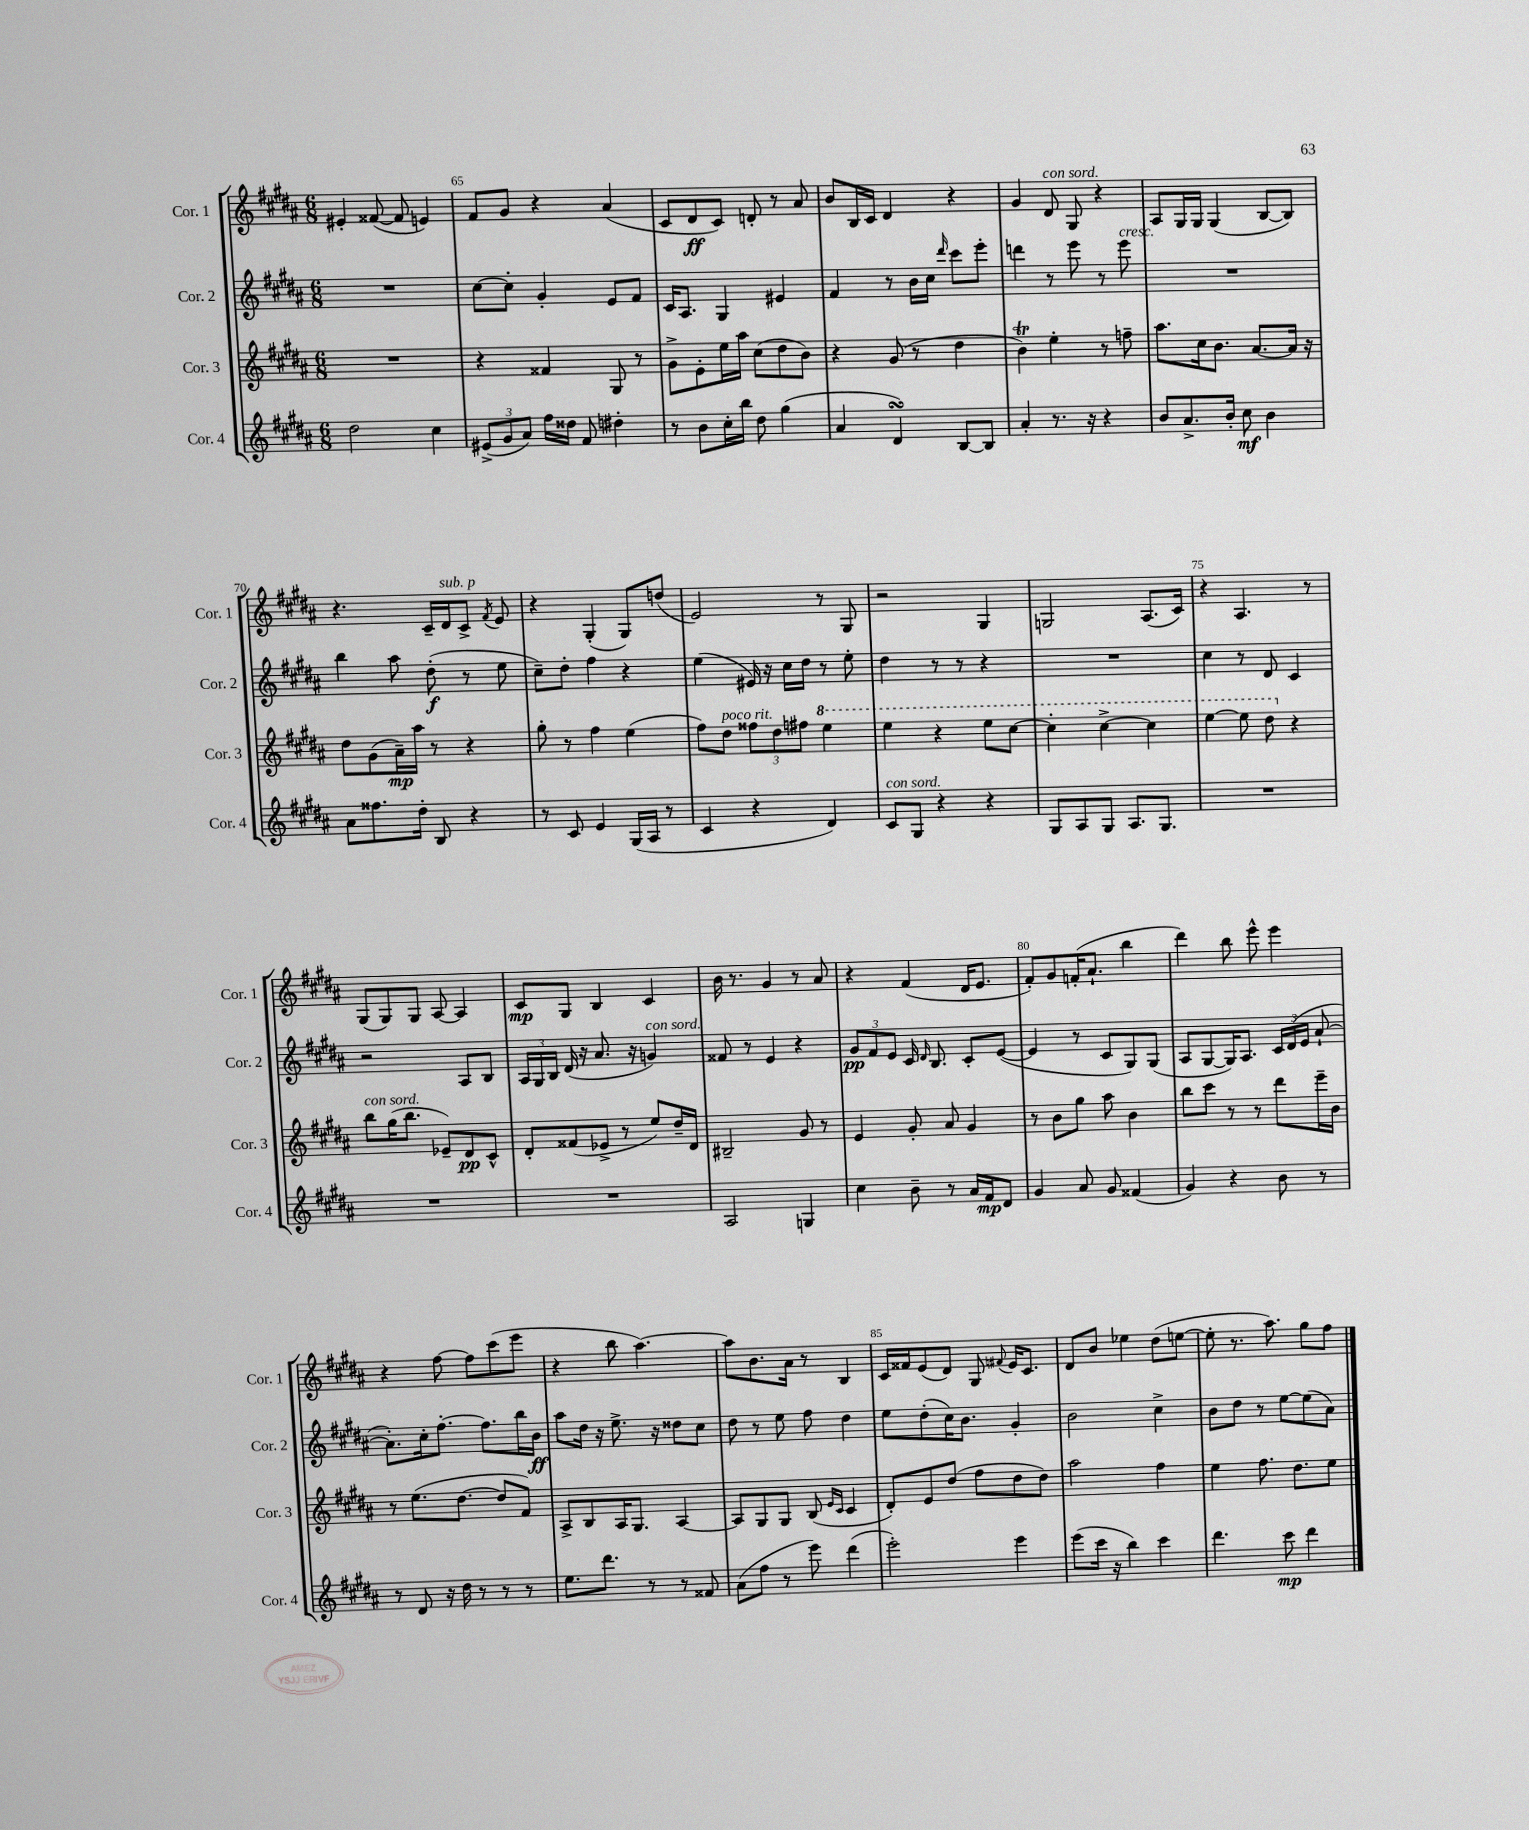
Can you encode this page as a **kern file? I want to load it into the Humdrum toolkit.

**kern	**kern	**kern	**kern
*staff4	*staff3	*staff2	*staff1
*clefG2	*clefG2	*clefG2	*clefG2
*k[f#c#g#d#a#]	*k[f#c#g#d#a#]	*k[f#c#g#d#a#]	*k[f#c#g#d#a#]
*M6/8	*M6/8	*M6/8	*M6/8
2dd#	2.r	2.r	4e#'
.	.	.	([8f##
.	.	.	8f##]
4cc#	.	.	4e)
=	=	=	=
(12e#^	4r	[8cc#	8f#
12g#	.	.	.
.	.	8cc#']	8g#
12a#)	.	.	.
16ff#	4f##	4g#'	4r
16dd##	.	.	.
8f#	.	.	.
4dd#'	8G#	8e	(4a#
.	8r	8f#	.
=	=	=	=
8r	8g#^	16c#	8c#
.	.	8.A#	.
8b	8e'	.	8d#
16cc#'	16ee	4G#	8c#)
16bb	16aa#	.	.
8dd#	(8cc#	.	8d'
(4gg#	8dd#	4e#	8r
.	8b)	.	8a#
=	=	=	=
4a#	4r	4f#	8b
.	.	.	16B
.	.	.	16c#
4d#)	(8g#	8r	4d#
.	8r	16b	.
.	.	16cc#	.
.	.	16qqddd#	.
[8B	4dd#	8ccc#	4r
8B]	.	8eee'	.
=	=	=	=
4a#'	4b)	4ddd	4g#
8.r	4ee'	8r	8d#
.	.	8eee	8G#
16r	.	.	.
4r	8r	8r	4r
.	8ff~	8eee	.
=	=	=	=
8b	8.aa#	2.r	8A#
8.a#^	.	.	16G#
.	16cc#	.	16G#
.	8.b	.	(4G#
16b'	.	.	.
8cc#	.	.	.
.	[8.a#	.	.
4b	.	.	[8B
.	16a#]	.	8B])
.	16r	.	.
=	=	=	=
8a#	8dd#	4bb	4.r
8.ff##	(8g#	.	.
.	16a#~)	8aa#	.
16dd#'	16aa#	.	.
8B	8r	(8dd#'	16c#~
.	.	.	16d#
4r	4r	8r	8c#^
.	.	.	8qf#
.	.	8ee	8e
=	=	=	=
8r	8gg#'	8cc#~)	4r
8c#	8r	8dd#'	.
4e	4ff#	4ff#	(4G#'
(16G#	(4ee	4r	8G#)
16A#	.	.	.
8r	.	.	(8dd
=	=	=	=
4c#	8ff#)	(4ee	2e)
.	8dd#	.	.
4r	12ff##	16e#)	.
.	.	16r	.
.	12dd#	.	.
.	.	16cc#	.
.	12ff#	.	.
.	.	16dd#	.
4d#)	4eee	8r	8r
.	.	8ee'	8G#
=	=	=	=
8c#	4eee	4dd#	2r
8G#	.	.	.
4r	4r	8r	.
.	.	8r	.
4r	8eee	4r	4G#
.	[8ccc#	.	.
=	=	=	=
8G#	4ccc#']	2.r	2G
8A#	.	.	.
8G#	[4ccc#^	.	.
8.A#	.	.	.
.	4ccc#]	.	(8.A#
8.G#	.	.	.
.	.	.	16c#)
=	=	=	=
2.r	[4eee	4cc#	4r
.	8eee]	8r	4.A#
.	8ddd#	8d#	.
.	4r	4c#	.
.	.	.	8r
=	=	=	=
2.r	8bb	2r	(8G#
.	(16gg#	.	8G#)
.	8.bb	.	.
.	.	.	8G#
.	8e-~)	.	[8A#
.	8d#	8A#	4A#]
.	8c#^^	8B	.
=	=	=	=
2.r	8d#'	24A#	8c#
.	.	24G#	.
.	.	24B	.
.	(8f##	(16d#	8G#
.	.	16r	.
.	8e-^	8.a#	4B
.	8r	.	.
.	.	16r	.
.	8ee)	4g)	4c#
.	16dd#~	.	.
.	16d#	.	.
=	=	=	=
2A#	2B#~	8f##	16b
.	.	.	8.r
.	.	8r	.
.	.	4e	4g#
4G	8g#	4r	8r
.	8r	.	8a#
=	=	=	=
4cc#	4e	12g#	4r
.	.	12f#	.
.	.	12e	.
8b~	8g#'	16c#	(4f#
.	.	16qqd#	.
.	.	8.B	.
8r	8a#	.	.
16a#	4g#	8c#'	16d#
16f#	.	.	8.e
8d#	.	([8e	.
=	=	=	=
4g#	8r	4e]	8f#')
.	8b	.	8g#
8a#	8gg#	8r	(16f'
.	.	.	8.a#`
8g#	8aa#	8c#	.
(4f##	4b	8G#)	4bb
.	.	(8G#	.
=	=	=	=
4g#)	8bb	8A#	4ddd#)
.	8ccc#	[8G#	.
4r	8r	16G#])	8bb
.	.	8.A#	.
.	8r	.	8eee^^
8b	8ddd#	24c#	4eee
.	.	(24d#	.
.	.	24e	.
8r	16eee~	[8a#`	.
.	16b	.	.
=	=	=	=
8r	8r	8.a#'])	4r
8d#	(8.ee	.	.
.	.	16cc#'	.
16r	.	[8.ff#'	[8ff#
16dd#	[8.dd#	.	.
8r	.	.	8ff#]
.	.	8.ff#]	.
8r	8dd#]	.	(8ccc#
8r	8f#)	16bb	8eee
.	.	16b	.
=	=	=	=
8.ee	8A#^	8aa#	4r
.	8B	16dd#	.
8.ddd#	.	16r	.
.	16A#	8.ee^	8bb
.	8.G#	.	.
8r	.	.	[4.aa#)
.	.	16r	.
8r	[4A#	8dd##	.
8f##	.	8cc#	.
=	=	=	=
(8a#	8A#]	8dd#	8aa#]
8ff#	8G#	8r	8.b
8r	8G#	8ee	.
.	.	.	16a#
8eee)	(8B	8ff#	8r
.	16qqe	.	.
.	16qqc#	.	.
(4ddd#	4c#	4dd#	4B
=	=	=	=
2eee')	8d#')	8ee	16c#
.	.	.	16f##
.	8e	(8dd#'	(8e
.	(8dd#	16cc#)	8d#)
.	.	8.b	.
.	8ff#	.	8G#
.	.	.	8qqf#
4eee	8dd#	4g#'	16e
.	.	.	8.c#
.	8dd#)	.	.
=	=	=	=
(8eee	2aa#	2b	8d#
16ccc#	.	.	8b
16r	.	.	.
4bb)	.	.	4ee-
4ccc#	4ff#	4cc#^	(8dd#
.	.	.	[8ee
=	=	=	=
4.ddd#	4ee	8b	8ee']
.	.	8dd#	8.r
.	8.ff#	8r	.
.	.	.	8.aa#)
8ccc#	.	[8ee	.
.	8.dd#	.	.
4ddd#	.	(8ee]	8gg#
.	8ee	8a#)	8ff#
==	==	==	==
*-	*-	*-	*-
